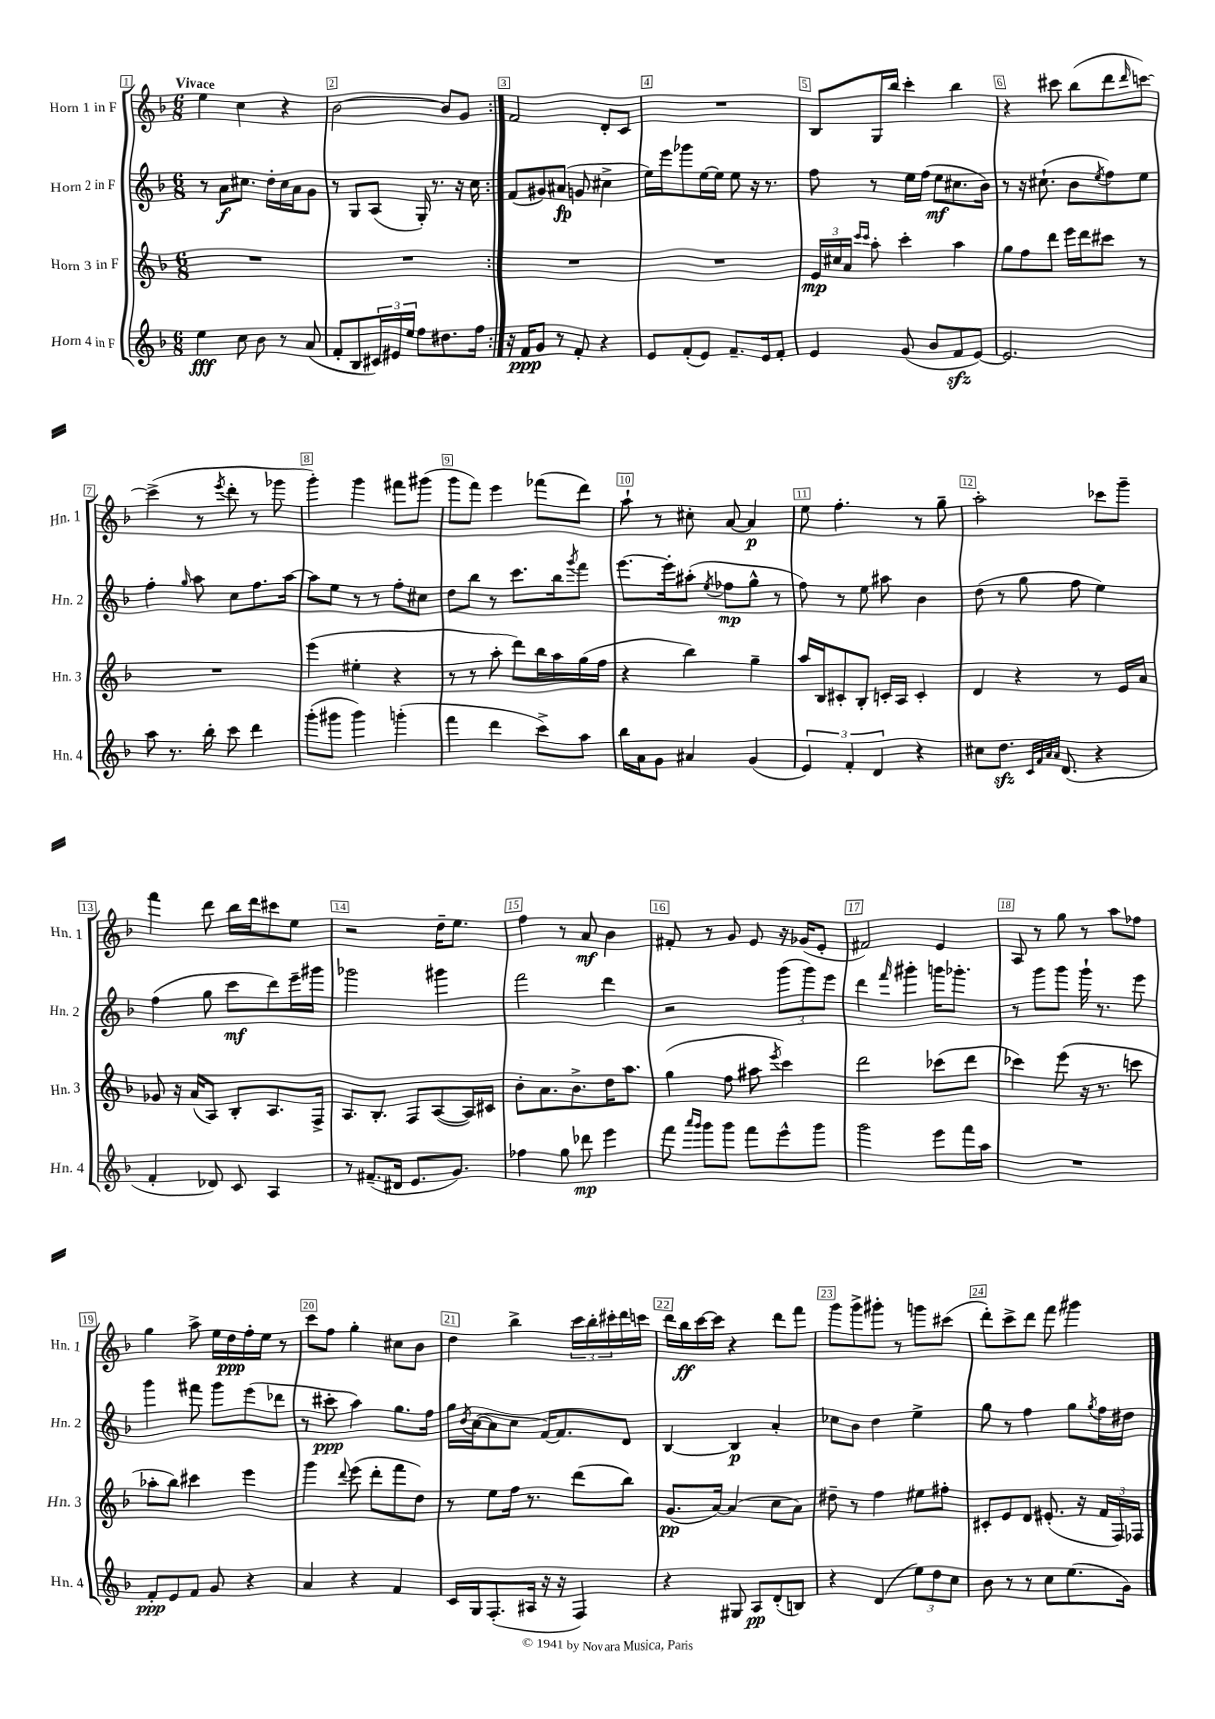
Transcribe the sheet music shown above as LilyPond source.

<<
\new StaffGroup <<
\new Staff = "s0" \with { instrumentName = "Horn 1 in F" shortInstrumentName = "Hn. 1" } {
    \clef treble \key f \major \numericTimeSignature \time 6/8 \tempo "Vivace"
    \repeat volta 2 { e''4 c''4 r4 |
    bes'2~ bes'8 g'8 | }
    f'2 d'8-. c'8 |
    R2. |
    bes8 g16 bes''16 c'''4-. bes''4 |
    r4 cis'''8 bes''8( d'''8 \grace { d'''16 } c'''8~) |
    c'''4->( r8 \acciaccatura { e'''8 } d'''8-. r8 ges'''8 |
    g'''4-.) g'''4 fis'''8 gis'''8( |
    g'''8 f'''8) e'''4 fes'''8( d'''8) |
    a''8-! r8 cis''8-. a'8~ a'4\p |
    e''8 f''4.-. r8 g''8-- |
    a''2-. ces'''8 g'''8-- |
    f'''4 d'''8 bes''16 d'''16 cis'''8 e''8 |
    r2 d''16-- e''8. |
    f''4 r8 a'8\mf bes'4 |
    fis'8-. r8 g'8 e'8 r16 ges'16( e'8-. |
    fis'2) e'4 |
    a8 r8 g''8 r8 a''8 fes''8 |
    g''4 a''8-> e''16 d''16\ppp f''16-. e''16 r8 |
    c'''8 f''8 g''4-. cis''8 bes'8 |
    d''4 bes''4-> \tuplet 3/2 { c'''16 bes''16-. cis'''16-. } d'''16 c'''16 |
    d'''16 bes''16\ff c'''16~ c'''16 r4 d'''8 f'''8 |
    g'''8 g'''8-> gis'''8-. r8 g'''8 cis'''8( |
    d'''8-.) c'''8-> d'''8 f'''8 gis'''4 \bar "|." |
}
\new Staff = "s1" \with { instrumentName = "Horn 2 in F" shortInstrumentName = "Hn. 2" } {
    \clef treble \key f \major \numericTimeSignature \time 6/8
    \repeat volta 2 { r8 a'8\f cis''8. d''16-. cis''16 a'16 g'8 |
    r8 g8 a8( g16-.) r8. r16 c''16 | }
    f'8( gis'8) ais'8\fp( g'8 cis''4-> |
    e''16) e'''16 ges'''8 e''16~ e''16 e''8 r16 r8. |
    f''8 r8 e''16 f''16( e''8\mf cis''8. bes'16) |
    r8 r16 cis''8.-!( bes'8 \acciaccatura { e''8 } f''8) e''8 |
    f''4-. \grace { g''16 } a''8 c''8 f''8. a''16~ |
    a''8 e''8 r8 r8 f''8-. cis''8 |
    d''8 bes''8 r8 c'''8. bes''16 \acciaccatura { g'''8 } f'''8 |
    e'''8.~ e'''16-. ais''8-.( \acciaccatura { e''8 } fes''8\mp g''8-^ r8 |
    f''8) r8 e''8 ais''8 bes'4 |
    d''8( r8 g''8 f''8 e''4) |
    f''4( g''8 c'''8\mf d'''8) e'''16-- gis'''16 |
    ges'''2 gis'''4 |
    f'''2 d'''4 |
    r2 \tuplet 3/2 { g'''8( g'''8) e'''8 } |
    d'''4 \grace { f'''16 } gis'''4-. g'''16 ges'''8.-. |
    r8 g'''8 g'''8 g'''16-! r8. e'''8 |
    g'''4 fis'''8 g'''8 e'''8( des'''8 |
    r8 cis'''8-.\ppp a''4) g''8. f''16 |
    g''16 \acciaccatura { bes'8 } a'16~( a'8 c''8 f'16~) f'8. d'8 |
    bes4~ bes4\p a'4-. |
    ces''8 bes'8 d''4 e''4-> |
    g''8 r8 f''4 g''8 \acciaccatura { g''8 } f''16 dis''16 \bar "|." |
}
\new Staff = "s2" \with { instrumentName = "Horn 3 in F" shortInstrumentName = "Hn. 3" } {
    \clef treble \key f \major \numericTimeSignature \time 6/8
    \repeat volta 2 { R2. |
    R2. | }
    R2. |
    R2. |
    \tuplet 3/2 { e'16\mp cis''16 a'16 } \grace { c'''16 c'''16 } a''8-. c'''4-. a''4 |
    g''8 f''8 d'''8 e'''16 d'''16 cis'''8 r8 |
    R2. |
    e'''4( eis''4-. r4 |
    r8 r8 a''8-. d'''8) bes''16 a''16 g''16( f''16 |
    r4 bes''4) g''4-- |
    a''16 bes16 cis'8-. bes8-. c'16-. a16 c'4-. |
    d'4 r4 r8 e'16 a'16 |
    ges'8 r16 a'16( a8) bes8-. a8. f16-> |
    a8. bes8.-. f8 a8~( a16) cis'16 |
    bes'8-. a'8. bes'8.-> d''16 a''8. |
    g''4( f''8 ais''8 \acciaccatura { e'''8 } c'''4) |
    d'''2 ces'''8( d'''8 |
    ces'''4) e'''8( r16 r8. c'''8 |
    aes''8-. bes''8) cis'''4 e'''4 |
    g'''4 \appoggiatura { d'''8 } e'''8( d'''8-. f'''8 d''8) |
    r8 e''8 f''16 r8. d'''8( bes''8) |
    g'8.\pp( a'16~) a'4( c''8 a'8) |
    dis''8-- r8 f''4 eis''8 fis''8-. |
    cis'8-. e'8 d'8 eis'8.-.( r16 \tuplet 3/2 { f'16 f16) fes16 } \bar "|." |
}
\new Staff = "s3" \with { instrumentName = "Horn 4 in F" shortInstrumentName = "Hn. 4" } {
    \clef treble \key f \major \numericTimeSignature \time 6/8
    \repeat volta 2 { e''4\fff c''8 bes'8 r8 a'8( |
    f'8-. bes8 \tuplet 3/2 { cis'16) eis'16 e''16 } f''8 dis''8. f''16 | }
    r16 f'16\ppp g'8 r8 f'8-. r4 |
    e'8 f'8-.( e'8) f'8.-- e'16 f'8-. |
    e'4 g'8( bes'8 f'8\sfz e'8~) |
    e'2. |
    a''8 r8. bes''16-. c'''8 d'''4 |
    g'''8-.( gis'''8 gis'''4) g'''4-.( |
    f'''4 d'''4 c'''8->) a''8 |
    bes''16 a'16 g'8 ais'4 g'4( |
    \tuplet 3/2 { e'4) f'4-. d'4 } r4 |
    cis''8 d''8.\sfz \grace { c'32 f'32 a'32 a'32 } d'8.( r4 |
    f'4-. des'8) c'8 a4 |
    r8 fis'8.--( dis'16 e'8. g'8.) |
    fes''4 g''8 des'''8\mp e'''4 |
    f'''8 \grace { a'''16 g'''16 } g'''8 g'''8 f'''8 e'''8-^ g'''8 |
    g'''2 e'''8 f'''16 a''16 |
    R2. |
    f'8-.\ppp e'8 f'8 g'8 r4 |
    a'4 r4 f'4 |
    c'16 g16 f8.-.( ais16 r16 r16 f4) |
    r4 gis8 a8\pp d'8-.( b8) |
    r4 d'4( \tuplet 3/2 { e''8) d''8 c''8 } |
    bes'8 r8 r8 c''8 e''8.( g'16) \bar "|." |
}
>>
>>
\layout { \context { \Score \override BarNumber.break-visibility = ##(#f #t #t) barNumberVisibility = #all-bar-numbers-visible \override BarNumber.stencil = #(make-stencil-boxer 0.1 0.3 ly:text-interface::print) } }
